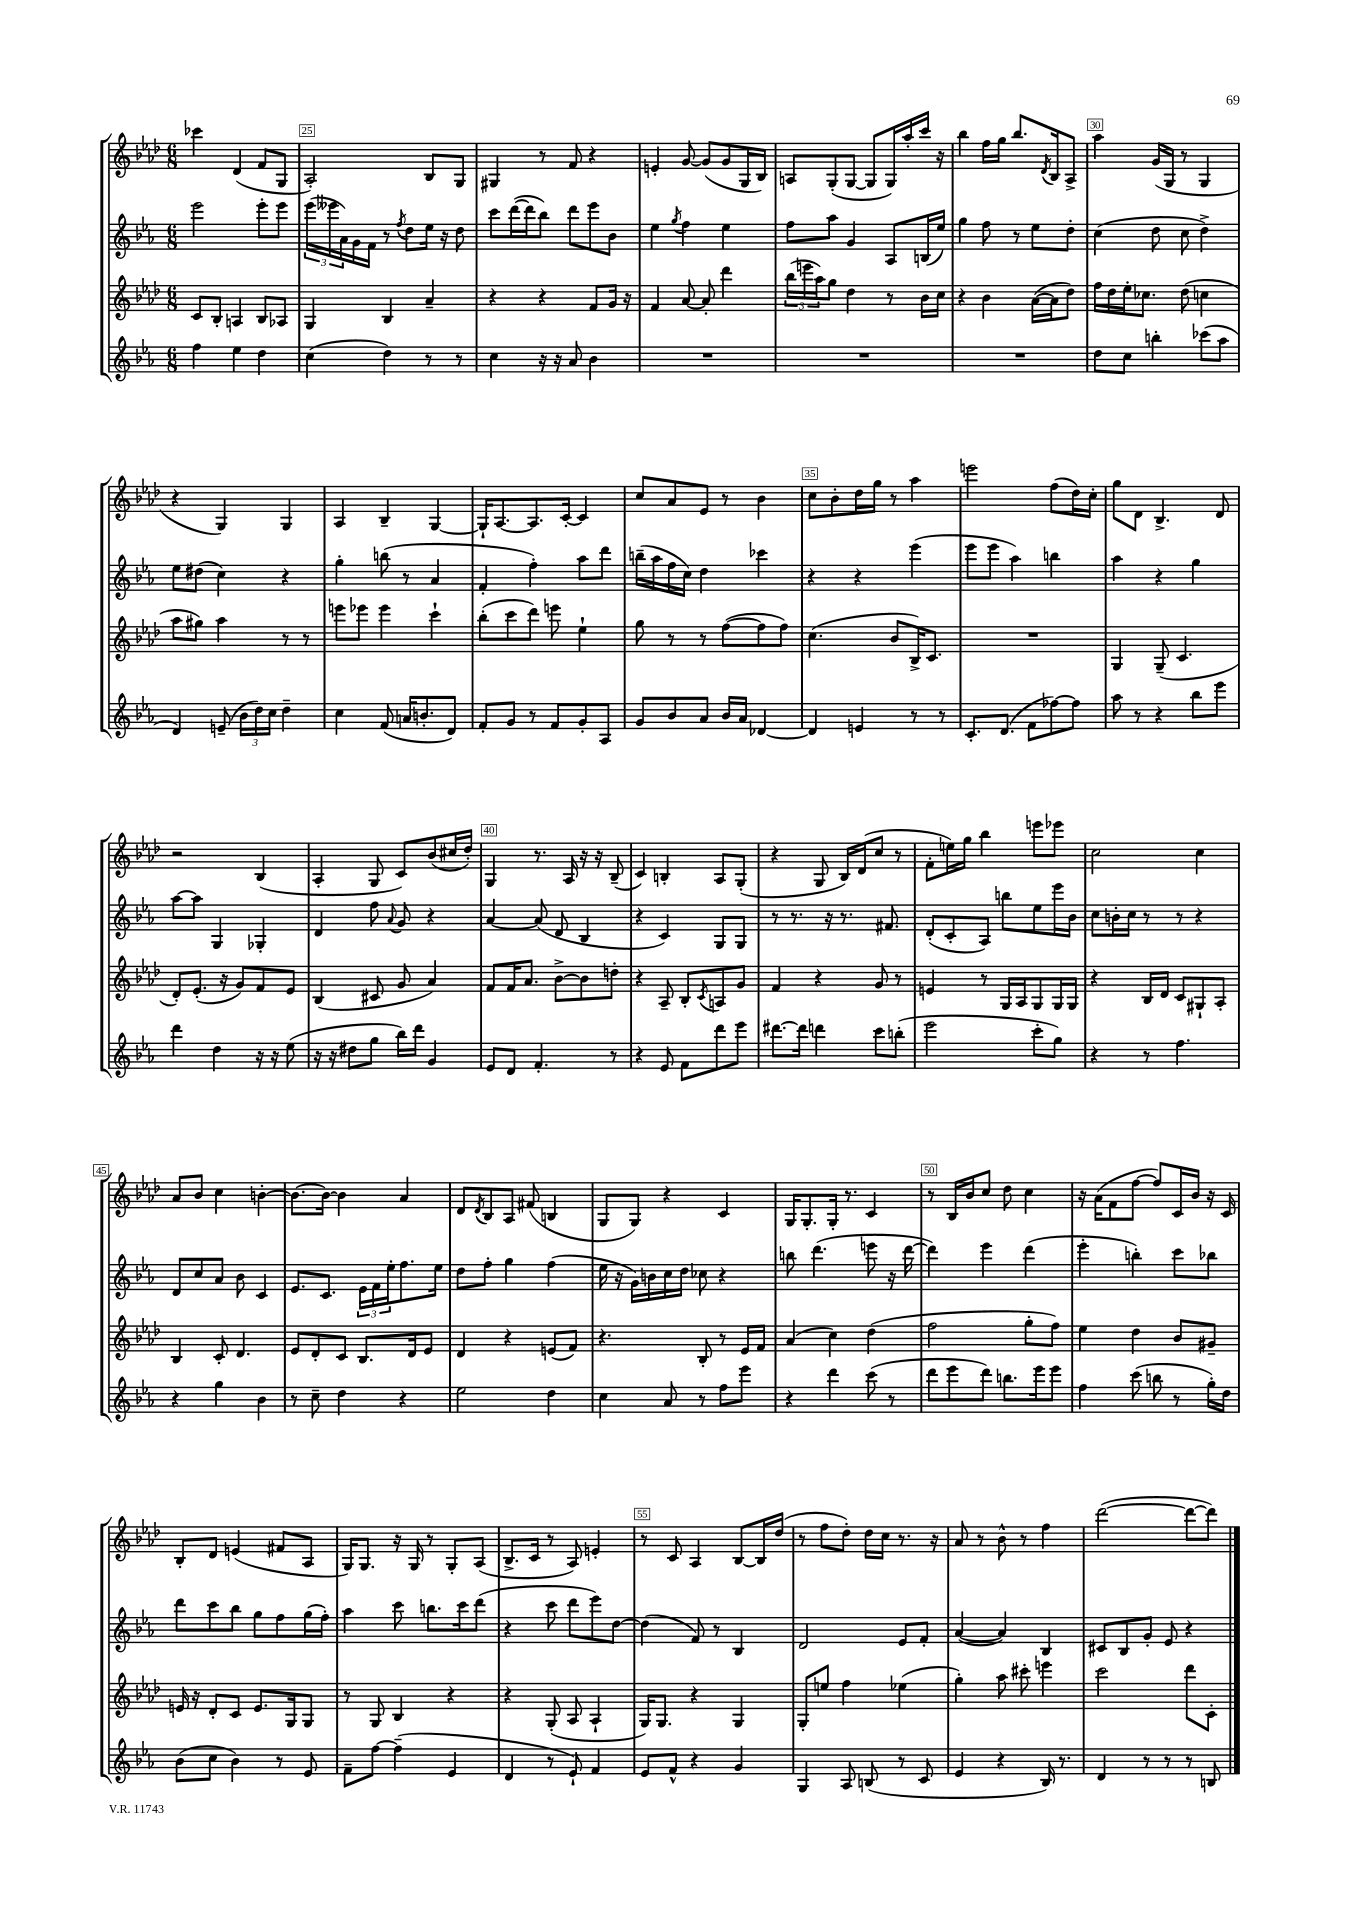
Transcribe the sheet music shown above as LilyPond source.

<<
\new StaffGroup <<
\new Staff = "s0" {
    \clef treble \key aes \major \numericTimeSignature \time 6/8
    ces'''4 des'4( f'8 g8 |
    aes2-.) bes8 g8 |
    gis4 r8 f'8 r4 |
    e'4-. g'8~ g'8( g'8 g16 bes16) |
    a8 g8-.( g8~ g8 g16) aes''16-. c'''16 r16 |
    bes''4 f''16 g''16 bes''8. \acciaccatura { des'8 } bes16 aes8-> |
    aes''4 g'16( g16 r8 g4 |
    r4 g4) g4 |
    aes4 bes4-- g4~ |
    g16-! aes8.~ aes8. c'16~-. c'4 |
    c''8 aes'8 ees'8 r8 bes'4 |
    c''8 bes'8-. des''16 g''16 r8 aes''4 |
    e'''2 f''8( des''16) c''16-. |
    g''8 des'8 bes4.-> des'8 |
    r2 bes4( |
    aes4-. g8 c'8) bes'8( cis''16 des''16-.) |
    g4 r8. aes16 r16 r16 bes8--( |
    c'4) b4-. aes8 g8-.( |
    r4 g8 bes16) des'16( c''8 r8 |
    f'8-. e''16) g''16 bes''4 e'''8 ees'''8 |
    c''2 c''4 |
    aes'8 bes'8 c''4 b'4~-. |
    b'8.~ b'16~ b'4 aes'4 |
    des'8 \acciaccatura { des'8 } bes8 aes8 fis'8( b4 |
    g8 g8) r4 c'4 |
    g16 g8.-. g16-. r8. c'4 |
    r8 bes16 bes'16 c''8 des''8 c''4 |
    r16 aes'16( f'8 f''8~ f''8) c'16 bes'16 r16 c'16 |
    bes8-. des'8 e'4( fis'8 aes8 |
    g16) g8. r16 g16 r8 g8-. aes8( |
    bes8.-> c'16 r8 aes8) e'4-. |
    r8 c'8 aes4 bes8~ bes16 des''16( |
    r8 f''8 des''8-.) des''16 c''16 r8. r16 |
    aes'8 r8 bes'8-^ r8 f''4 |
    des'''2~( des'''8~ des'''8) \bar "|." |
}
\new Staff = "s1" {
    \clef treble \key ees \major \numericTimeSignature \time 6/8
    ees'''2 ees'''8-. ees'''8 |
    \tuplet 3/2 { ees'''16( eeses'''16 aes'16) } g'16 f'16 r8 \acciaccatura { f''8 } d''8 ees''16 r16 d''8 |
    c'''8 d'''16~( d'''16 bes''8) d'''8 ees'''8 bes'8 |
    ees''4 \acciaccatura { g''8 } f''4 ees''4 |
    f''8 aes''8 g'4 aes8 b16( ees''16) |
    g''4 f''8 r8 ees''8 d''8-. |
    c''4( d''8 c''8 d''4->) |
    ees''8 dis''8( c''4) r4 |
    g''4-. b''8( r8 aes'4 |
    f'4-. f''4-.) aes''8 d'''8 |
    b''16--( aes''16 f''16 c''16) d''4 ces'''4 |
    r4 r4 ees'''4( |
    ees'''8 ees'''8 aes''4) b''4 |
    aes''4 r4 g''4 |
    aes''8~ aes''8 g4 ges4-. |
    d'4 f''8 \appoggiatura { aes'8 } g'8 r4 |
    aes'4~ aes'8( d'8 bes4 |
    r4 c'4) g8 g8 |
    r8 r8. r16 r8. fis'8. |
    d'8-.( c'8-. aes8) b''8 ees''8 ees'''16 bes'16 |
    c''8 b'16-. c''16 r8 r8 r4 |
    d'8 c''8 aes'8 bes'8 c'4 |
    ees'8. c'8. \tuplet 3/2 { ees'16 f'16 ees''16-. } f''8. ees''16 |
    d''8 f''8-. g''4 f''4( |
    ees''16 r16 g'16) b'16 c''16 d''16 ces''8 r4 |
    b''8 d'''4.( e'''8 r16 d'''16~ |
    d'''4) ees'''4 d'''4( |
    ees'''4-. b''4-.) c'''8 bes''8 |
    d'''8 c'''8 bes''8 g''8 f''8 g''16( f''16-.) |
    aes''4 c'''8 b''8. c'''16 d'''8( |
    r4 c'''8 d'''8 ees'''8) d''8~ |
    d''4( f'8) r8 bes4 |
    d'2 ees'8 f'8-. |
    aes'4~( aes'4) bes4 |
    cis'8 bes8 g'8-. ees'8 r4 \bar "|." |
}
\new Staff = "s2" {
    \clef treble \key aes \major \numericTimeSignature \time 6/8
    c'8 bes8-. a4 bes8 aes8 |
    g4 bes4 aes'4-- |
    r4 r4 f'8 g'16 r16 |
    f'4 aes'8~ aes'8-. des'''4 |
    \tuplet 3/2 { bes''16( e'''16 aes''16) } g''8 des''4 r8 bes'16 c''16 |
    r4 bes'4 aes'16~( aes'16 des''8) |
    f''16 des''16 ees''16-. ces''8. des''8( c''4 |
    aes''8 gis''8) aes''4 r8 r8 |
    e'''8 ees'''8 ees'''4 c'''4-! |
    bes''8-.( c'''8 des'''8) e'''8 ees''4-! |
    g''8 r8 r8 f''8~( f''8 f''8) |
    c''4.( bes'8 bes16->) c'8. |
    R2. |
    g4 g8--( c'4. |
    des'8-.) ees'8.-.( r16 g'8) f'8 ees'8 |
    bes4( cis'8 g'8 aes'4) |
    f'8 f'16 aes'8. bes'8~-> bes'8 d''8-. |
    r4 aes8-- bes8-. \acciaccatura { c'8 } a8 g'8 |
    f'4 r4 g'8 r8 |
    e'4 r8 g16 aes16 g8 g16 g16 |
    r4 bes16 des'16 c'8 gis8-! aes8-. |
    bes4 c'8-. des'4. |
    ees'8 des'8-. c'8 bes8. des'16 ees'8 |
    des'4 r4 e'8( f'8) |
    r4. bes8-. r8 ees'16 f'16 |
    aes'4( c''4) des''4( |
    f''2 g''8-. f''8) |
    ees''4 des''4 bes'8 gis'8-- |
    e'16 r16 des'8-. c'8 e'8. g16 g8 |
    r8 g8 bes4 r4 |
    r4 g8-.( aes8 aes4-! |
    g16) g8. r4 g4 |
    g8-. e''8 f''4 ees''4( |
    g''4-.) aes''8 cis'''8-. e'''4 |
    c'''2 des'''8 c'8-. \bar "|." |
}
\new Staff = "s3" {
    \clef treble \key ees \major \numericTimeSignature \time 6/8
    f''4 ees''4 d''4 |
    c''4( d''4) r8 r8 |
    c''4 r16 r16 aes'8 bes'4 |
    R2. |
    R2. |
    R2. |
    d''8 c''8 b''4-. ces'''8( aes''8 |
    d'4) e'8--( \tuplet 3/2 { bes'16 d''16) c''16 } d''4-- |
    c''4 f'8( a'16 b'8.-. d'8) |
    f'8-. g'8 r8 f'8 g'8-. aes8 |
    g'8 bes'8 aes'8 bes'16 aes'16 des'4~ |
    des'4 e'4 r8 r8 |
    c'8.-. d'8.( f'8 fes''8~) fes''8 |
    aes''8 r8 r4 bes''8 ees'''8 |
    d'''4 d''4 r16 r16 ees''8( |
    r16 r16 dis''8 g''8 bes''16) d'''16 g'4 |
    ees'8 d'8 f'4.-. r8 |
    r4 ees'8 f'8 d'''8 ees'''8 |
    dis'''8.~ dis'''16 d'''4 c'''8 b''8-.( |
    ees'''2 c'''8-. g''8) |
    r4 r8 f''4. |
    r4 g''4 bes'4 |
    r8 c''8-- d''4 r4 |
    ees''2 d''4 |
    c''4 aes'8 r8 f''8 ees'''8 |
    r4 d'''4 c'''8( r8 |
    d'''8 ees'''8 d'''8) b''8. ees'''16 ees'''8 |
    f''4 c'''8( b''8 r8 g''16-.) d''16 |
    bes'8( c''8 bes'4) r8 ees'8 |
    f'8-- f''8~ f''4--( ees'4 |
    d'4 r8 ees'8-!) f'4 |
    ees'8 f'8-^ r4 g'4 |
    g4 aes8 b8( r8 c'8 |
    ees'4 r4 bes16) r8. |
    d'4 r8 r8 r8 b8 \bar "|." |
}
>>
>>
\layout { \context { \Score currentBarNumber = #24 \override BarNumber.break-visibility = ##(#f #t #t) barNumberVisibility = #(every-nth-bar-number-visible 5) \override BarNumber.stencil = #(make-stencil-boxer 0.1 0.3 ly:text-interface::print) } }
